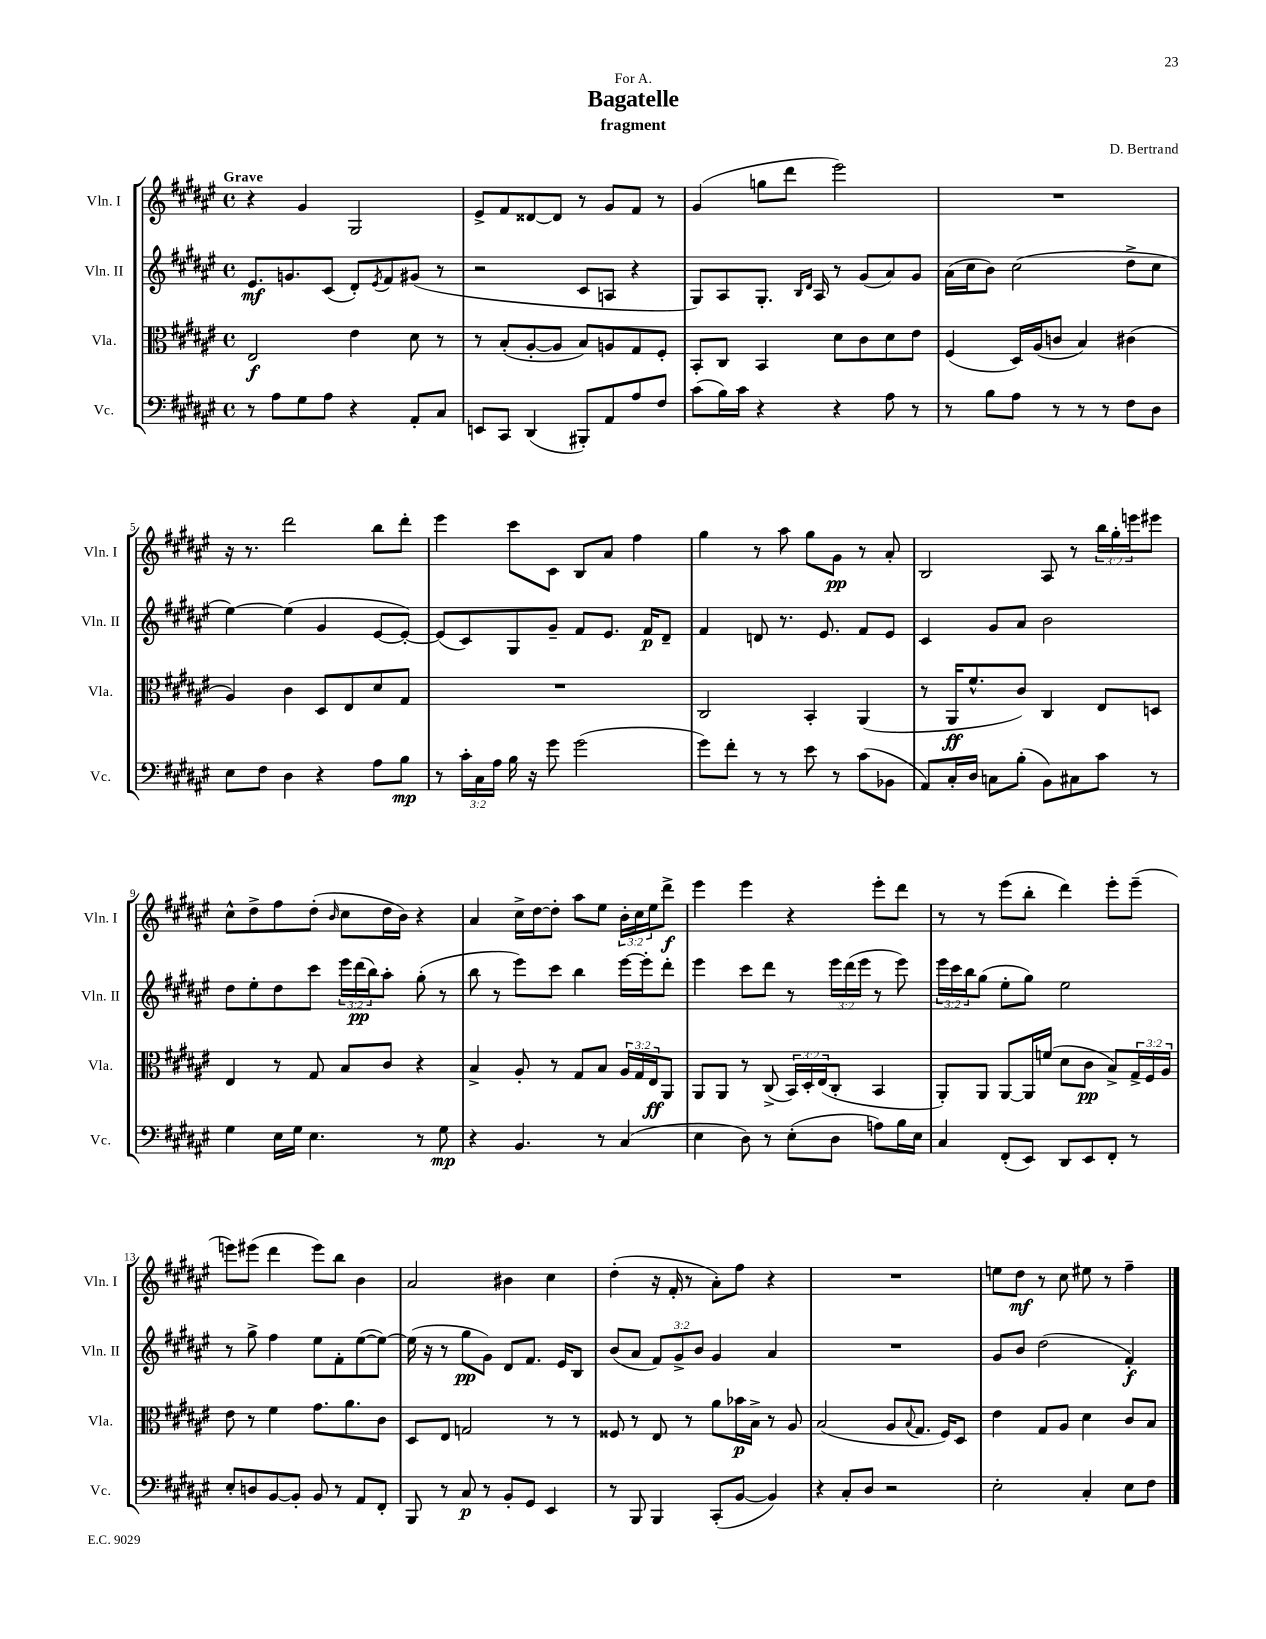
\header { title = "Bagatelle" composer = "D. Bertrand" subtitle = "fragment" dedication = "For A." }
<<
\new StaffGroup <<
\new Staff = "s0" \with { instrumentName = "Vln. I" shortInstrumentName = "Vln. I" } {
    \clef treble \key fis \major \defaultTimeSignature \time 4/4 \override Staff.TupletNumber.text = #tuplet-number::calc-fraction-text \tempo "Grave"
    r4 gis'4 gis2 |
    eis'8-> fis'8 disis'8~ disis'8 r8 gis'8 fis'8 r8 |
    gis'4( g''8 dis'''8 eis'''2) |
    R1 |
    r16 r8. dis'''2 b''8 dis'''8-. |
    eis'''4 cis'''8 cis'8 b8 ais'8 fis''4 |
    gis''4 r8 ais''8 gis''8 gis'8\pp r8 ais'8-. |
    b2 ais8 r8 \tuplet 3/2 { b''16 gis''16-. e'''16 } eis'''8 |
    cis''8-^ dis''8-> fis''8 dis''8-.( \grace { b'16 } cis''8 dis''16 b'16) r4 |
    ais'4 cis''16-> dis''16~ dis''8-. ais''8 eis''8 \tuplet 3/2 { b'16-. cis''16 eis''16 } dis'''8->\f |
    eis'''4 eis'''4 r4 eis'''8-. dis'''8 |
    r8 r8 eis'''8( b''8-. dis'''4) eis'''8-. eis'''8--( |
    e'''8) eis'''8( dis'''4 eis'''8) b''8 b'4 |
    ais'2 bis'4 cis''4 |
    dis''4-.( r16 fis'16-. r8 ais'8-.) fis''8 r4 |
    R1 |
    e''8 dis''8\mf r8 cis''8 eis''8 r8 fis''4-- \bar "|." |
}
\new Staff = "s1" \with { instrumentName = "Vln. II" shortInstrumentName = "Vln. II" } {
    \clef treble \key fis \major \defaultTimeSignature \time 4/4 \override Staff.TupletNumber.text = #tuplet-number::calc-fraction-text
    eis'8.\mf g'8. cis'8( dis'8-.) \acciaccatura { eis'8 } fis'8 gis'8( r8 |
    r2 cis'8 a8 r4 |
    gis8) ais8 gis8.-. \grace { b16 dis'16 } ais16 r8 gis'8( ais'8) gis'8 |
    ais'16( cis''16 b'8) cis''2( dis''8-> cis''8 |
    eis''4~) eis''4( gis'4 eis'8~ eis'8~-.) |
    eis'8( cis'8) gis8 gis'8-- fis'8 eis'8. fis'16\p dis'8-- |
    fis'4 d'8 r8. eis'8. fis'8 eis'8 |
    cis'4 gis'8 ais'8 b'2 |
    dis''8 eis''8-. dis''8 cis'''8 \tuplet 3/2 { eis'''16 dis'''16\pp( b''16) } ais''8-. gis''8-.( r8 |
    b''8 r8 eis'''8) cis'''8 b''4 eis'''16~ eis'''16-. dis'''8-. |
    eis'''4 cis'''8 dis'''8 r8 \tuplet 3/2 { eis'''16 dis'''16( eis'''16 } r8 eis'''8) |
    \tuplet 3/2 { eis'''16 cis'''16 b''16 } gis''8( eis''8-. gis''8) eis''2 |
    r8 gis''8-> fis''4 eis''8 fis'8-. eis''8~( eis''8~) |
    eis''16( r16 r8 gis''8\pp gis'8) dis'8 fis'8. eis'16 b8 |
    b'8( ais'8 \tuplet 3/2 { fis'8) gis'8-> b'8 } gis'4 ais'4 |
    R1 |
    gis'8 b'8 dis''2( fis'4-.\f) \bar "|." |
}
\new Staff = "s2" \with { instrumentName = "Vla." shortInstrumentName = "Vla." } {
    \clef alto \key fis \major \defaultTimeSignature \time 4/4 \override Staff.TupletNumber.text = #tuplet-number::calc-fraction-text
    eis2\f eis'4 dis'8 r8 |
    r8 b8-.( ais8~-. ais8 b8) a8 gis8 fis8-. |
    b,8-. cis8 b,4 dis'8 cis'8 dis'8 eis'8 |
    fis4( dis16) ais16( c'8 b4) cis'4( |
    ais4) cis'4 dis8 eis8 dis'8 gis8 |
    R1 |
    cis2 b,4-. ais,4( |
    r8 ais,16\ff fis'8.-^ cis'8) cis4 eis8 d8 |
    eis4 r8 gis8 b8 cis'8 r4 |
    b4-> ais8-. r8 gis8 b8 \tuplet 3/2 { ais16 gis16 eis16\ff } ais,8 |
    ais,8 ais,8 r8 cis8->( \tuplet 3/2 { b,16) dis16-. eis16( } cis8-. b,4 |
    ais,8-.) ais,8 ais,8~ ais,16 f'16( dis'8 cis'8\pp b8->) \tuplet 3/2 { gis16-> fis16 ais16 } |
    eis'8 r8 fis'4 gis'8. ais'8. cis'8 |
    dis8 eis8 g2 r8 r8 |
    fisis8 r8 eis8 r8 ais'8 bes'16\p b16-> r8 ais8 |
    b2( ais8 \appoggiatura { b8 } gis8. fis16) dis8 |
    eis'4 gis8 ais8 dis'4 cis'8 b8 \bar "|." |
}
\new Staff = "s3" \with { instrumentName = "Vc." shortInstrumentName = "Vc." } {
    \clef bass \key fis \major \defaultTimeSignature \time 4/4 \override Staff.TupletNumber.text = #tuplet-number::calc-fraction-text
    r8 ais8 gis8 ais8 r4 ais,8-. cis8 |
    e,8 cis,8 dis,4( bis,,8-.) ais,8 ais8 fis8 |
    cis'8( b16) cis'16 r4 r4 ais8 r8 |
    r8 b8 ais8 r8 r8 r8 fis8 dis8 |
    eis8 fis8 dis4 r4 ais8 b8\mp |
    r8 \tuplet 3/2 { cis'16-. cis16 ais16 } b16 r16 gis'8 gis'2( |
    gis'8) fis'8-. r8 r8 eis'8 r8 cis'8( bes,8 |
    ais,8) cis16-. dis16 c8 b8-.( b,8) cis8 cis'8 r8 |
    gis4 eis16 gis16 eis4. r8 gis8\mp |
    r4 b,4. r8 cis4( |
    eis4 dis8) r8 eis8-.( dis8 a8) b16 eis16 |
    cis4 fis,8-.( eis,8) dis,8 eis,8 fis,8-. r8 |
    eis8-. d8 b,8~ b,8-. b,8 r8 ais,8 fis,8-. |
    b,,8 r8 cis8\p r8 b,8-. gis,8 eis,4 |
    r8 b,,8 b,,4 cis,8-.( b,8~ b,4) |
    r4 cis8-. dis8 r2 |
    eis2-. cis4-. eis8 fis8 \bar "|." |
}
>>
>>
